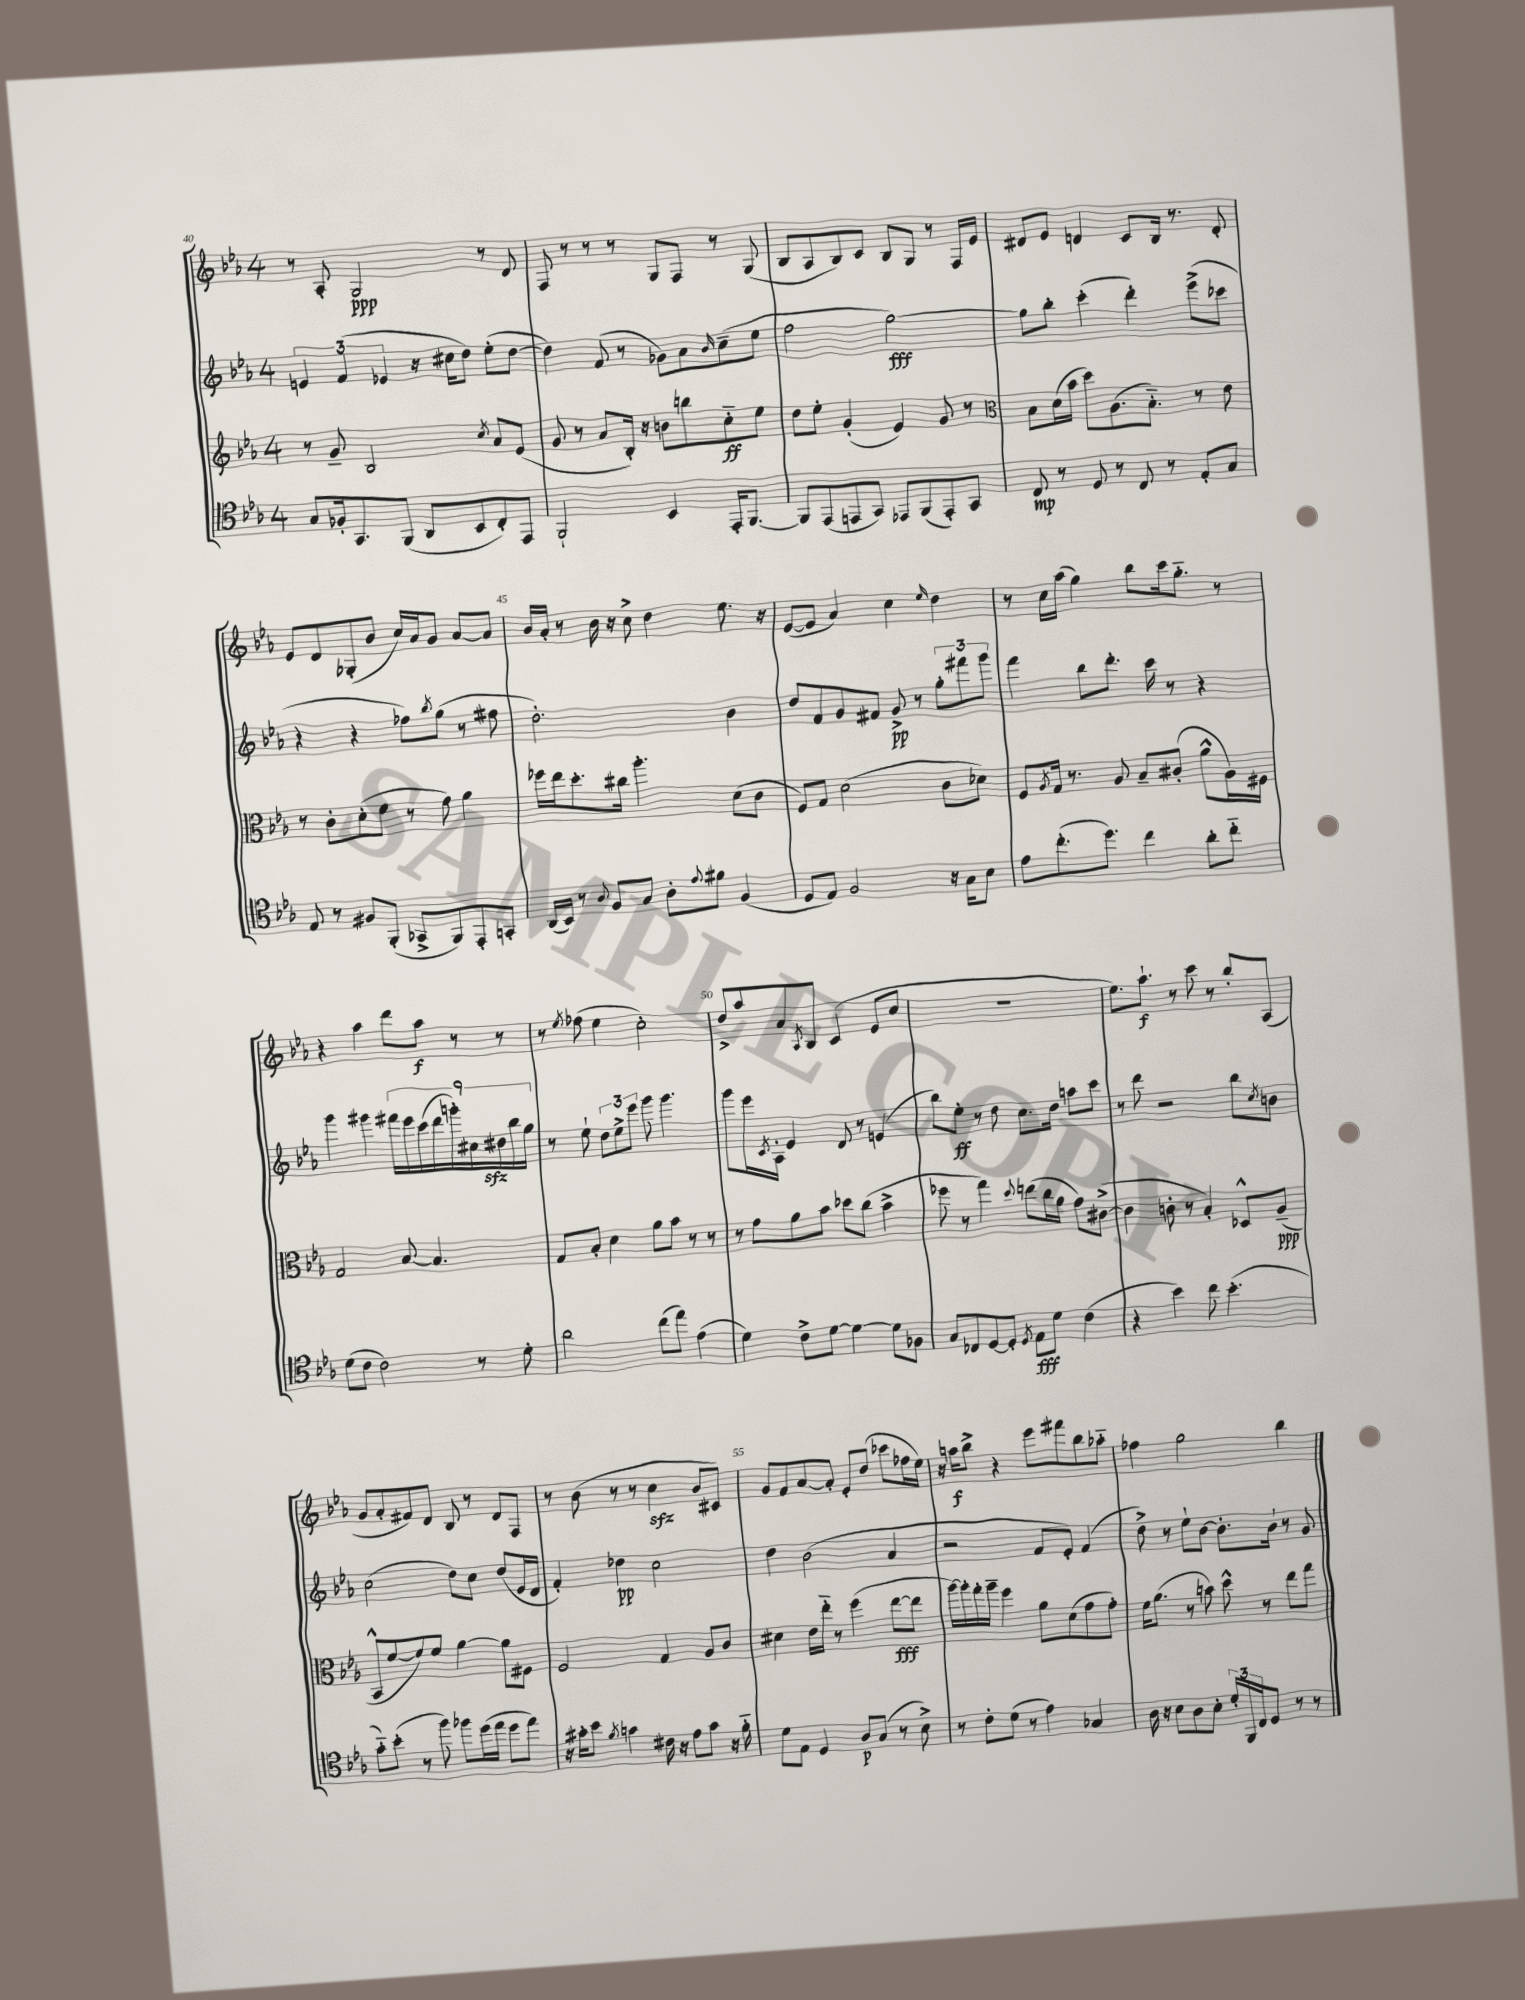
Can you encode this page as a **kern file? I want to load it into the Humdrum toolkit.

**kern	**dynam	**kern	**dynam	**kern	**dynam	**kern	**dynam
*part4	*part4	*part3	*part3	*part2	*part2	*part1	*part1
*staff4	*staff4	*staff3	*staff3	*staff2	*staff2	*staff1	*staff1
*clefC4	*	*clefG2	*	*clefG2	*	*clefG2	*
*k[b-e-a-]	*	*k[b-e-a-]	*	*k[b-e-a-]	*	*k[b-e-a-]	*
*M4/4	*	*M4/4	*	*M4/4	*	*M4/4	*
=40	=40	=40	=40	=40	=40	=40	=40
8G/L	.	8r	.	6en/	.	8r	.
16F-X'/k	.	8g~/	.	.	.	8A-'/	.
.	.	.	.	(6f/	.	.	.
8.GG/	.	.	.	.	.	.	.
.	.	2B-/	.	.	.	2G/	ppp
.	.	.	.	6e-X/	.	.	.
(8FF/J	.	.	.	.	.	.	.
8AA-/L	.	.	.	16r	.	.	.
.	.	.	.	16cc#X\KL	.	.	.
8BB-/	.	.	.	8dd\J)	.	.	.
.	.	8qcc/	.	.	.	.	.
8C'/)	.	8a-/L	.	(8ee-'\L	.	8r	.
8EE-/J	.	(8e-/J	.	[8dd\J	.	8d/	.
=41	=41	=41	=41	=41	=41	=41	=41
2FF`/	.	8g/	.	4dd\])	.	8F/	.
.	.	8r	.	.	.	8r	.
.	.	8a-/L	.	(8f/	.	8r	.
.	.	16B-'/Jk)	.	8r	.	8r	.
.	.	16r	.	.	.	.	.
4BB-/	.	8bn\L	.	8g-X\L)	.	8G/L	.
.	.	8bbn\	.	8a-\	.	8F/J	.
.	.	.	.	16qqb-/	.	.	.
16EE-'/KL	.	8cc\	ff	(8cc~\	.	8r	.
[8.FF/J	.	.	.	.	.	.	.
.	.	8ee-\J	.	8ee-\J	.	(8G/	.
=42	=42	=42	=42	=42	=42	=42	=42
8FF/L]	.	8dd\L	.	2ff\	.	8B-/L	.
(8EE-/	.	8ee-'\J	.	.	.	8A-/	.
8EEn/	.	(4g'/	.	.	.	8B-/)	.
8GG/J)	.	.	.	.	.	8c/J	.
8EE-X/L	.	4e-/)	.	[2gg\)	fff	8B-/L	.
(8FF/	.	.	.	.	.	8G/J	.
8EE-'/)	.	8g/	.	.	.	8r	.
8GG/J	.	8r	.	.	.	16F/LL	.
.	.	.	.	.	.	16e-/JJ	.
=43	=43	=43	=43	=43	=43	=43	=43
*	*	*clefC3	*	*	*	*	*
8C/	mp	8B-\L	.	8gg\L]	.	8d#X/L	.
8r	.	(16d\L	.	8bb-'\J	.	8e-/J	.
.	.	16b-\JJ	.	.	.	.	.
8D/	.	8dd\L)	.	(4ccc'\	.	4dn/	.
8r	.	(8.A-\	.	.	.	.	.
8C/	.	.	.	4ddd'\)	.	8c/L	.
.	.	8.B-\J)	.	.	.	.	.
8r	.	.	.	.	.	16B-/Jk	.
.	.	.	.	.	.	8.r	.
8E-'/L	.	8r	.	(8eee-^\L	.	.	.
8G/J	.	8e-\	.	8ccc-X\J	.	8d'/	.
!!LO:LB:g=z
=44	=44	=44	=44	=44	=44	=44	=44
8E-/	.	8r	.	4r	.	8e-/L	.
8r	.	8c'\L	.	.	.	8d/	.
8F#X/L	.	(8d'\	.	4r	.	(8G-X'/	.
(8FF'/J	.	8f\J	.	.	.	8b-/J	.
8GG-X^/L	.	8r	.	8ff-X\L)	.	16cc/LL)	.
.	.	.	.	.	.	16a-/J	.
.	.	.	.	8qbb-/	.	.	.
8FF/)	.	8g\)	.	(8gg\J	.	8g/J	.
8EE-'/	.	4a-\	.	8r	.	[8a-/L	.
8GGn'/J	.	.	.	8ff#X\	.	8a-/J]	.
=45	=45	=45	=45	=45	=45	=45	=45
(16AA-/LL	.	16ff-X\LL	.	2.dd'\)	.	16b-/LL	.
16BB-/JJ)	.	16ee-\J	.	.	.	16a-'/JJ	.
8r	.	8.dd'\	.	.	.	8r	.
8qqA-/	.	.	.	.	.	.	.
8F/L	.	.	.	.	.	16b-\	.
.	.	16cc#X\Jk	.	.	.	16r	.
8G/J	.	4.aa-'\	.	.	.	8cc^\	.
8A-'\L	.	.	.	.	.	4dd\	.
8qqe-/	.	.	.	.	.	.	.
8f#X\J	.	.	.	.	.	.	.
(4F/	.	(8d\L	.	4b-\	.	8.ee-\	.
.	.	8c\J	.	.	.	.	.
.	.	.	.	.	.	16r	.
=46	=46	=46	=46	=46	=46	=46	=46
8D/L	.	8F/L)	.	8dd/L	.	([8e-/L	.
8E-/J)	.	8G/J	.	8f/	.	8e-/J]	.
2F/	.	(2d\	.	8g/	.	4a-/)	.
.	.	.	.	8f#X/J	.	.	.
.	.	.	.	8g^/	pp	4cc\	.
.	.	.	.	8r	.	.	.
.	.	.	.	.	.	16qqee-/	.
16r	.	8c\L	.	12gg'\L	.	4dd\	.
16G\KL	.	.	.	.	.	.	.
.	.	.	.	12fff#X\	.	.	.
8B-\J	.	8d-X\J)	.	.	.	.	.
.	.	.	.	12ggg\J	.	.	.
=47	=47	=47	=47	=47	=47	=47	=47
8e-\L	.	8F/L	.	4fff\	.	8r	.
.	.	8qA-/	.	.	.	.	.
(8.cc'\	.	16G/Jk	.	.	.	16cc\LL	.
.	.	8.r	.	.	.	(16aa-\JJ	.
.	.	.	.	8bb-\L	.	4gg\)	.
8.dd\J)	.	.	.	.	.	.	.
.	.	8A-/	.	8.ddd'\J	.	.	.
4cc\	.	8B-~/L	.	.	.	8bb-\L	.
.	.	.	.	16ccc\	.	.	.
.	.	(8c#X'/J	.	8r	.	16ccc\k	.
.	.	.	.	.	.	8.gg\J	.
8a-'\L	.	8a-^^\L	.	4r	.	.	.
8cc\J	.	16A-\L)	.	.	.	8r	.
.	.	16F#X\JJ	.	.	.	.	.
!!LO:LB:g=z
=48	=48	=48	=48	=48	=48	=48	=48
(8d\L	.	2G/	.	4ggg\	.	4r	.
8c\J	.	.	.	.	.	.	.
2c\)	.	.	.	4ggg#X\	.	4aa-\	.
.	.	[8B-/	.	18fff#X\LL	.	8ddd\L	.
.	.	.	.	18eee-\	.	.	.
.	.	.	.	(18ccc\	.	.	.
.	.	4.B-/]	.	.	.	8aa-\J	f
.	.	.	.	18ddd\	.	.	.
.	.	.	.	18gggn'\)	.	.	.
8r	.	.	.	.	.	8r	.
.	.	.	.	18cc#X\	.	.	.
.	.	.	.	18dd#Xzz\	.	.	.
8d'\	.	.	.	.	.	8r	.
.	.	.	.	18bb-\	.	.	.
.	.	.	.	18gg\JJ	.	.	.
=49	=49	=49	=49	=49	=49	=49	=49
2a-\	.	8G/L	.	8r	.	8r	.
.	.	.	.	.	.	8qee-/	.
.	.	8B-'/J	.	8ee-`\	.	(8ff-X\	.
.	.	4d\	.	12dd\L	.	4ee-\	.
.	.	.	.	12ee-^\	.	.	.
.	.	.	.	12eee-\J	.	.	.
(8cc\L	.	8a-\L	.	8ggg\	.	2cc'\)	.
8ee-\J)	.	8b-\J	.	4.ggg\	.	.	.
(4e-\	.	8r	.	.	.	.	.
.	.	8r	.	.	.	.	.
=50	=50	=50	=50	=50	=50	=50	=50
4d\)	.	8r	.	8ggg\L	.	8dd^/L	.
.	.	8g\L	.	16eee-\L	.	8aa-/	.
.	.	.	.	8qc/	.	.	.
.	.	.	.	16A-'\JJ	.	.	.
8c^\L	.	8a-\	.	4e-/	.	8a-/	.
.	.	.	.	.	.	8qA-/	.
[8d\J	.	8b-\J	.	.	.	8B-/J	.
4d\_	.	8dd-X\L	.	8d/	.	(4c/	.
.	.	(8cc\J	.	8r	.	.	.
8d\L]	.	4b-^\	.	(4en/	.	8e-/L	.
8F-X\J	.	.	.	.	.	8cc/J	.
=51	=51	=51	=51	=51	=51	=51	=51
8G/L	.	8ff-X\	.	8bb-\L)	.	1r	.
8C-X/	.	8r	.	8ee-'\J	ff	.	.
[8D/	.	4gg\)	.	8r	.	.	.
8D'/J]	.	.	.	8dd\	.	.	.
8qD/	.	8qqdd/	.	.	.	.	.
8E-\L	fff	(8een\L	.	8.cc\L	.	.	.
8d\J	.	16cc\L	.	.	.	.	.
.	.	16a-\JJ	.	16dd\Jk	.	.	.
(4c\	.	8g\L)	.	8aan\L	.	.	.
.	.	([8c#X^\J	.	8ccc\J	.	.	.
=52	=52	=52	=52	=52	=52	=52	=52
4r	.	4c#\]	.	8r	.	8.ee-\L)	.
.	.	.	.	8ddd\	.	.	.
.	.	.	.	.	.	8.aa-`\J	f
4b-\)	.	8cn'\	.	2r	.	.	.
.	.	8r	.	.	.	8r	.
8cc\	.	4B-'/)	.	.	.	8ccc\	.
(4.b-'\	.	.	.	.	.	8r	.
.	.	8D-X^^/L	.	8bb-\L	.	8bb-'/L	.
.	.	.	.	8qcc/	.	.	.
.	.	(8A-~/J	ppp	8bn\J	.	(8A-/J	.
!!LO:LB:g=z
=53	=53	=53	=53	=53	=53	=53	=53
8g\L)	.	8BB-^^/L	.	(2cc\	.	8g/L	.
(8b-'\J	.	[8f/	.	.	.	8a-'/	.
8r	.	8f/])	.	.	.	8f#X/)	.
8ff\)	.	8f/J	.	.	.	8d/J	.
8ff-X\L	.	[4a-\	.	8dd\L)	.	8B-/	.
(16dd\L	.	.	.	8cc\J	.	8r	.
16ee-\JJ	.	.	.	.	.	.	.
8dd\L	.	8a-\L]	.	(8dd/L	.	8d/L	.
8ee-\J)	.	8F#X\J	.	16e-/L	.	8F/J	.
.	.	.	.	16d/JJ	.	.	.
=54	=54	=54	=54	=54	=54	=54	=54
16r	.	2F/	.	4f'/)	.	8r	.
16g#X'\KL	.	.	.	.	.	.	.
8b-\J	.	.	.	.	.	(8b-\	.
8qf/	.	.	.	.	.	.	.
4gn\	.	.	.	4dd-X\	pp	8r	.
.	.	.	.	.	.	8r	.
16c#X\	.	4G/	.	2cc\	.	4cczz\	.
16r	.	.	.	.	.	.	.
8e-\L	.	.	.	.	.	.	.
8g\J	.	8A-/L	.	.	.	8b-/L	.
16r	.	8c/J	.	.	.	8c#X/J)	.
16f\	.	.	.	.	.	.	.
=55	=55	=55	=55	=55	=55	=55	=55
8d\L	.	4d#X\	.	4dd\	.	8g/L	.
8E-\J	.	.	.	.	.	8f/	.
4D/	.	16e-\LL	.	(2b-\	.	[8a-/	.
.	.	16ee-\JJ	.	.	.	.	.
.	.	8r	.	.	.	8a-'/J]	.
8A-/L	p	(4ff\	.	.	.	8e-'/L	.
(8G/J	.	.	.	.	.	(8dd/J	.
8r	.	[8ee-\L	fff	4a-/	.	8ccc-X\L	.
8B-^\)	.	8ee-\J]	.	.	.	16ff-X\L	.
.	.	.	.	.	.	16ee-\JJ)	.
=56	=56	=56	=56	=56	=56	=56	=56
8r	.	[16aa-\LL)	.	2r	.	16r	.
.	.	16aa-'\]	.	.	.	16aan\KL	f
8c'\L	.	16gg'\	.	.	.	8bb-^\J	.
.	.	16aa-~\JJ	.	.	.	.	.
(8d\J	.	4ff\	.	.	.	4r	.
8r	.	.	.	.	.	.	.
4e-\)	.	8a-\L	.	8f/L	.	8eee-\L	.
.	.	(8d\	.	8e-'/J)	.	8fff#X\	.
4G-X/	.	8g\	.	(4f/	.	8bb-\	.
.	.	8g'\J)	.	.	.	8aa-X\J	.
=57	=57	=57	=57	=57	=57	=57	=57
16A-\	.	16f\KL	.	8dd^\)	.	4ff-X\	.
16r	.	(8.a-\J	.	.	.	.	.
8B-\L	.	.	.	8r	.	.	.
8A-\	.	8r	.	8ee-`\L	.	2gg\	.
8B-'\J	.	8bn\)	.	[8b-\J	.	.	.
24d'/LL	.	8dd^^\	.	8.b-'\L]	.	.	.
24FF/	.	.	.	.	.	.	.
24C/J	.	.	.	.	.	.	.
8D/J	.	8r	.	.	.	.	.
.	.	.	.	16b-`\Jk	.	.	.
8r	.	8ee-\L	.	8r	.	4bb-\	.
8r	.	8gg\J	.	8g/	.	.	.
==	==	==	==	==	==	==	==
*-	*-	*-	*-	*-	*-	*-	*-
